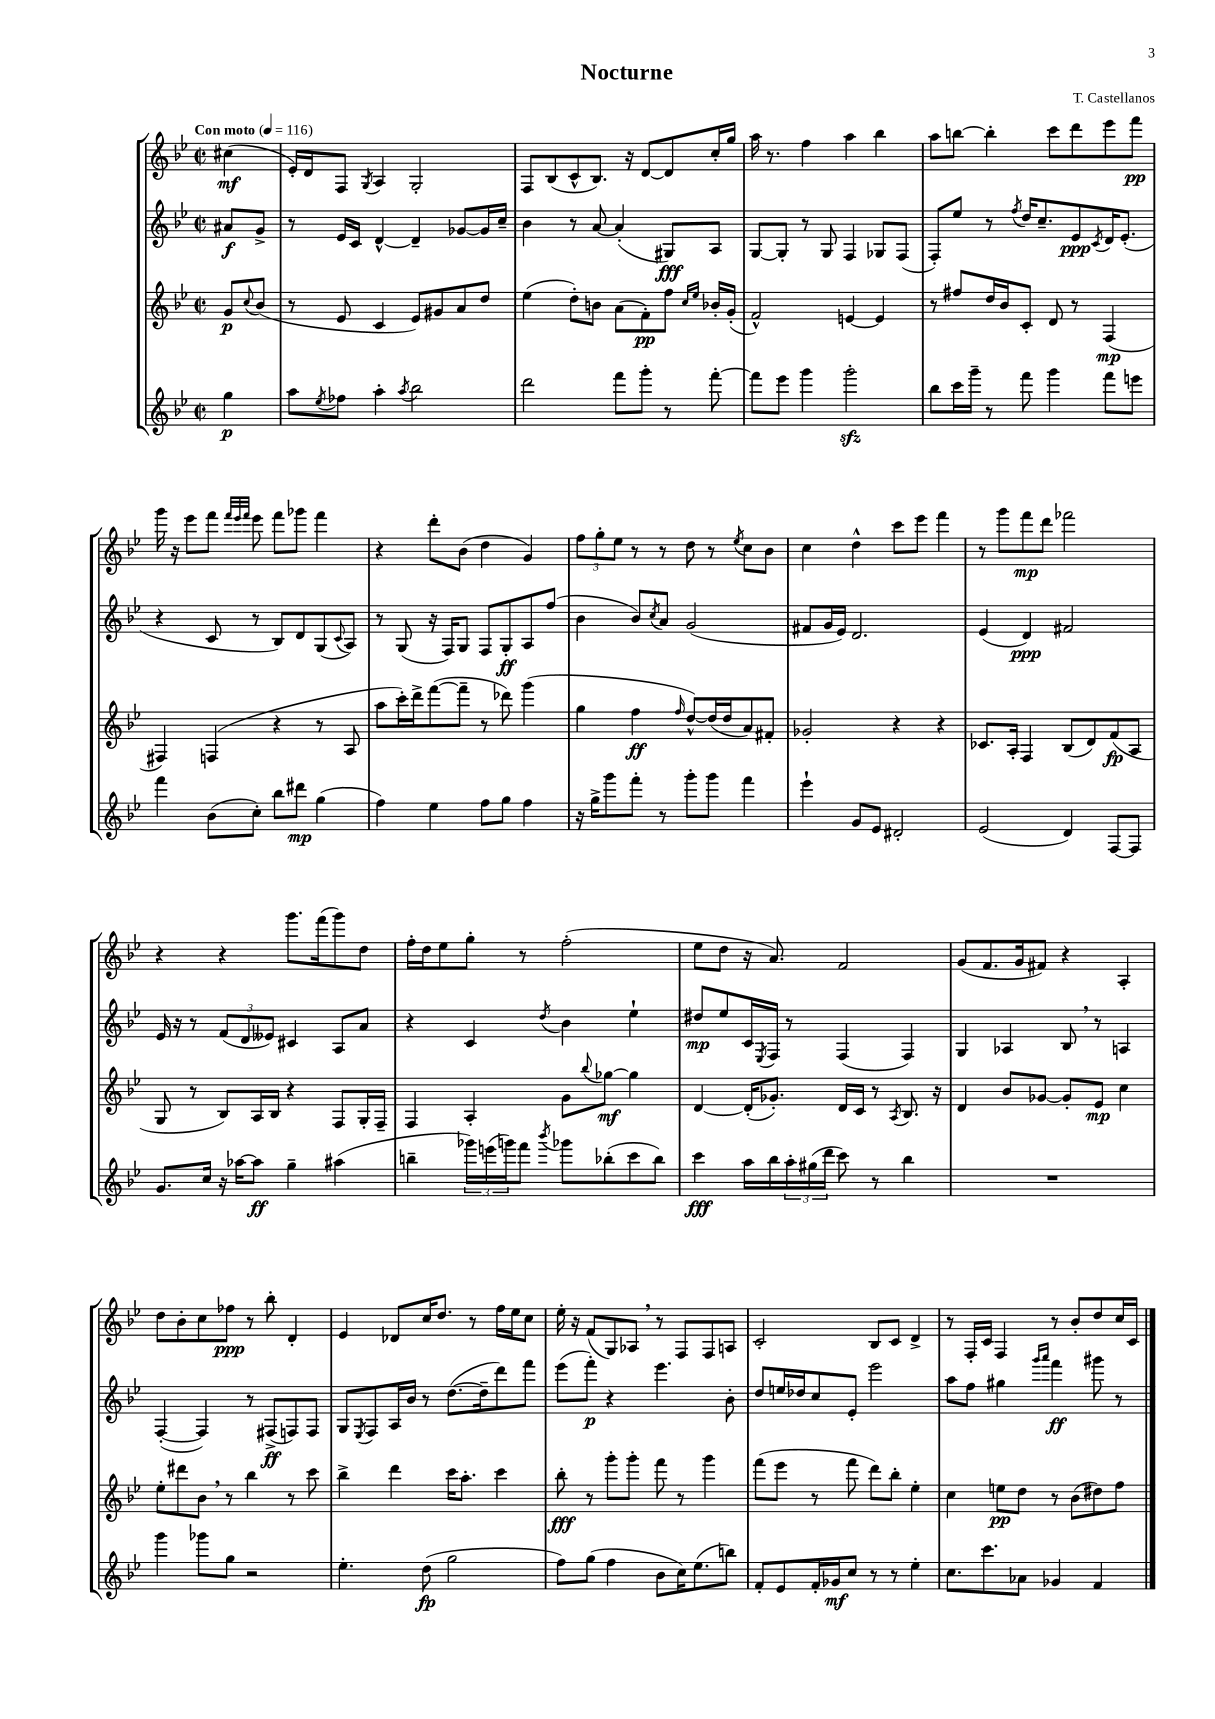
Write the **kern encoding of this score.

**kern	**kern	**kern	**kern
*staff4	*staff3	*staff2	*staff1
*clefG2	*clefG2	*clefG2	*clefG2
*k[b-e-]	*k[b-e-]	*k[b-e-]	*k[b-e-]
*M2/2	*M2/2	*M2/2	*M2/2
*met(c|)	*met(c|)	*met(c|)	*met(c|)
*MM116	*MM116	*MM116	*MM116
4gg\	8g/L	8a#/L	(4cc#\
.	8qqcc/	.	.
.	(8b-/J	8g^/J	.
=	=	=	=
8aa\L	8r	8r	16e-'/LL)
.	.	.	16d/J
8qee-/	.	.	.
8ff-\J	8e-/	16e-/LL	8F/J
.	.	16c/JJ	.
.	.	.	8qG/
4aa'\	4c/	[4d^^/	4A/
8qaa/	.	.	.
2bb-\	8e-/L)	4d~/]	2G'/
.	8g#/	.	.
.	8a/	[8g-/L	.
.	8dd/J	16g-/]L	.
.	.	16cc~/JJ	.
=	=	=	=
2ddd\	(4ee-\	4b-\	8F/L
.	.	.	(8B-/
.	8dd'\L)	8r	8c^^/
.	8b\J	[8a/	8.B-/J)
8fff\L	(8a\L	(4a'/]	.
.	.	.	16r
8ggg'\J	8f'\)	.	[8d/L
8r	8ff\J	8G#/L)	8d/]
.	16qqcc/LL	.	.
.	16qqee-/JJ	.	.
[8fff'\	16b-'/LL	8A/J	16cc'/L
.	(16g'/JJ	.	16gg/JJ
=	=	=	=
8fff\]L	2f^^/)	[8G/L	16aa\
.	.	.	8.r
8eee-\J	.	8G'/]J	.
4ggg\	.	8r	4ff\
.	.	8G/	.
2ggg'\	[4e/	4F/	4aa\
.	4e/]	8G-/L	4bb-\
.	.	(8F/J	.
=	=	=	=
8bb-\L	8r	8F'/L)	8aa\L
16ccc\L	8ff#/L	8ee-/J	[8bb\J
16ggg~\JJ	.	.	.
8r	16dd/L	8r	4bb'\]
.	16b-/J	.	.
.	.	8qff/	.
8fff\	8c'/J	16dd/LK	.
.	.	8.cc~/	.
4ggg\	8d/	.	8ccc\L
.	8r	8e-/	8ddd\
.	.	8qc/	.
8fff\L	(4F/	16d/K	8eee-\
.	.	(8.e-'/J	.
8eee\J	.	.	8fff\J
=	=	=	=
4fff\	4F#/)	4r	16ggg\
.	.	.	16r
.	.	.	8eee-\L
(8b-\L	(4F/	8c/	8fff\J
.	.	.	32qqfff/LLL
.	.	.	32qqeee-/
.	.	.	32qqfff/JJJ
8cc'\J)	.	8r	8eee-\
8bb-\L	4r	8B-/L)	8fff\L
8ddd#\J	.	8d/	8ggg-\J
(4gg\	8r	(8G/	4fff\
.	.	8qqc/	.
.	8A/	8A/J)	.
=	=	=	=
4ff\)	8aa\L	8r	4r
.	16ccc'\L)	(8G/	.
.	16ddd^\J	.	.
4ee-\	([8fff\	16r	8ddd'\L
.	.	16F/LK)	.
.	8fff~\]J	8G/J	(8b-\J
8ff\L	8r	8F/L	4dd\
8gg\J	8ddd-\)	8G'/	.
4ff\	(4ggg\	8A/	4g/)
.	.	(8ff/J	.
=	=	=	=
16r	4gg\	4b-\	12ff\L
16gg^\LK	.	.	.
.	.	.	12gg'\
8ggg\	.	.	.
.	.	.	12ee-\J
8fff'\J	4ff\	8b-/L)	8r
.	.	8qcc/	.
8r	.	8a/J	8r
.	16qqff/	.	.
8ggg'\L	[8dd^^/L)	(2g/	8dd\
8ggg\J	(16dd/]L	.	8r
.	16dd/J	.	.
.	.	.	8qee-/
4fff\	8a/)	.	8cc\L
.	8f#'/J	.	8b-\J
=	=	=	=
4eee-`\	2g-'/	8f#/L	4cc\
.	.	16g/L	.
.	.	16e-/JJ)	.
8g/L	.	2.d/	4dd^^\
8e-/J	.	.	.
2d#'/	4r	.	8ccc\L
.	.	.	8eee-\J
.	4r	.	4fff\
=	=	=	=
(2e-/	8.c-/L	(4e-/	8r
.	.	.	8ggg\L
.	16A'/Jk	.	.
.	4F/	4d/)	8fff\
.	.	.	8ddd\J
4d/)	(8B-/L	2f#/	2fff-\
.	8d/)	.	.
[8F/L	(8f/	.	.
8F/]J	8A/J	.	.
=	=	=	=
8.g/L	8G/	16e-/	4r
.	.	16r	.
.	8r	8r	.
16cc/Jk	.	.	.
16r	8B-/L)	(12f/L	4r
[16aa-\LK	.	.	.
.	.	12d/	.
8aa-\]J	16A/L	.	.
.	.	12e--/J)	.
.	16B-/JJ	.	.
4gg~\	4r	4c#/	8.ggg\L
.	.	.	(16fff\k
(4aa#\	8F/L	8A/L	8ggg\)
.	16G'/L	8a/J	8dd\J
.	16F~/JJ	.	.
=	=	=	=
4bb~\	4F/	4r	16ff'\LL
.	.	.	16dd\J
.	.	.	8ee-\
24ggg-\LL)	4A'/	4c/	8gg'\J
(24eee\	.	.	.
24ggg\J)	.	.	.
8fff\J	.	.	8r
8qbbb-/	.	8qdd/	.
8ggg-\L	8g\L	4b-\	(2ff'\
.	8qqbb-/	.	.
(8bb-'\	[8gg-\J	.	.
8ccc\	4gg-\]	4ee-`\	.
8bb-\J)	.	.	.
=	=	=	=
4ccc\	[4d/	8dd#/L	8ee-\L
.	.	8ee-/	8dd\J
16aa\LL	(16d'/]LK	16c/L	16r
.	.	8qE-/	.
16bb-\	8.g-'/J)	16F/JJ	8.a/)
24aa'\	.	8r	.
(24gg#\	.	.	.
24ddd\JJ	.	.	.
8ccc\)	16d/LL	(4F/	2f/
.	16c/JJ	.	.
8r	8r	.	.
.	8qA/	.	.
4bb-\	8.B-/	4F/)	.
.	16r	.	.
=	=	=	=
1r	4d/	4G/	(8g/L
.	.	.	8.f/
.	8b-/L	4A-/	.
.	.	.	16g/k
.	[8g-/J	.	8f#/J)
.	8g-'/]L	8B-/	4r
.	8e-/J	8r	.
.	4cc\	4A/	4A'/
=	=	=	=
4ggg\	8ee-'\L	([4F'/	8dd\L
.	8ddd#\	.	8b-'\
8ggg-\L	8b-\J	4F/])	8cc\
8gg\J	8r	.	8ff-\J
2r	4bb-\	8r	8r
.	.	(8F#^/L	8bb-'\
.	8r	8F/)	4d'/
.	8ccc\	8F/J	.
=	=	=	=
4.ee-'\	4bb-^\	8G/L	4e-/
.	.	8qE-/	.
.	.	8F/	.
.	4ddd\	16A/L	8d-/L
.	.	16b-/JJ	.
(8dd\	.	8r	16cc/K
.	.	.	8.dd/J
2gg\	16ccc\LK	([8.dd\L	.
.	8.aa'\J	.	.
.	.	.	8r
.	.	16dd~\]k	.
.	4ccc\	8ddd\)	16ff\LL
.	.	.	16ee-\J
.	.	8fff\J	8cc\J
=	=	=	=
8ff\L)	8bb-'\	(8eee-\L	16ee-'\
.	.	.	16r
(8gg\J	8r	8fff'\J)	(8f/L
4ff\	8ggg'\L	4r	8G/)
.	8ggg'\J	.	8A-/J
8b-\L	8fff\	4.eee-\	8r
16cc\K)	8r	.	8F/L
(8.ee-\	.	.	.
.	4ggg\	.	8F/
8bb\J)	.	8b-'\	8A/J
=	=	=	=
8f'/L	(8fff\L	8dd/L	2c'/
8e-/	8eee-\J	16ee/L	.
.	.	16dd-/J	.
16f'/L	8r	8cc/	.
16g-/J	.	.	.
8cc/J	8fff\	8e-'/J	.
8r	8ddd\L)	2eee-\	8B-/L
8r	8bb-'\J	.	8c/J
4ee-'\	4ee-'\	.	4d^/
=	=	=	=
8.cc\L	4cc\	8aa\L	8r
.	.	8ff\J	16F'/LL
8.ccc\	.	.	16c/JJ
.	8ee\L	4gg#\	4F/
8a-\J	8dd\J	.	.
.	.	16qqggg/LL	.
.	.	16qqaaa/JJ	.
4g-/	8r	4fff\	8r
.	(8b-\L	.	8b-'/L
4f/	8dd#\)	8ggg#\	8dd/
.	8ff\J	8r	16cc/L
.	.	.	16c/JJ
==	==	==	==
*-	*-	*-	*-
